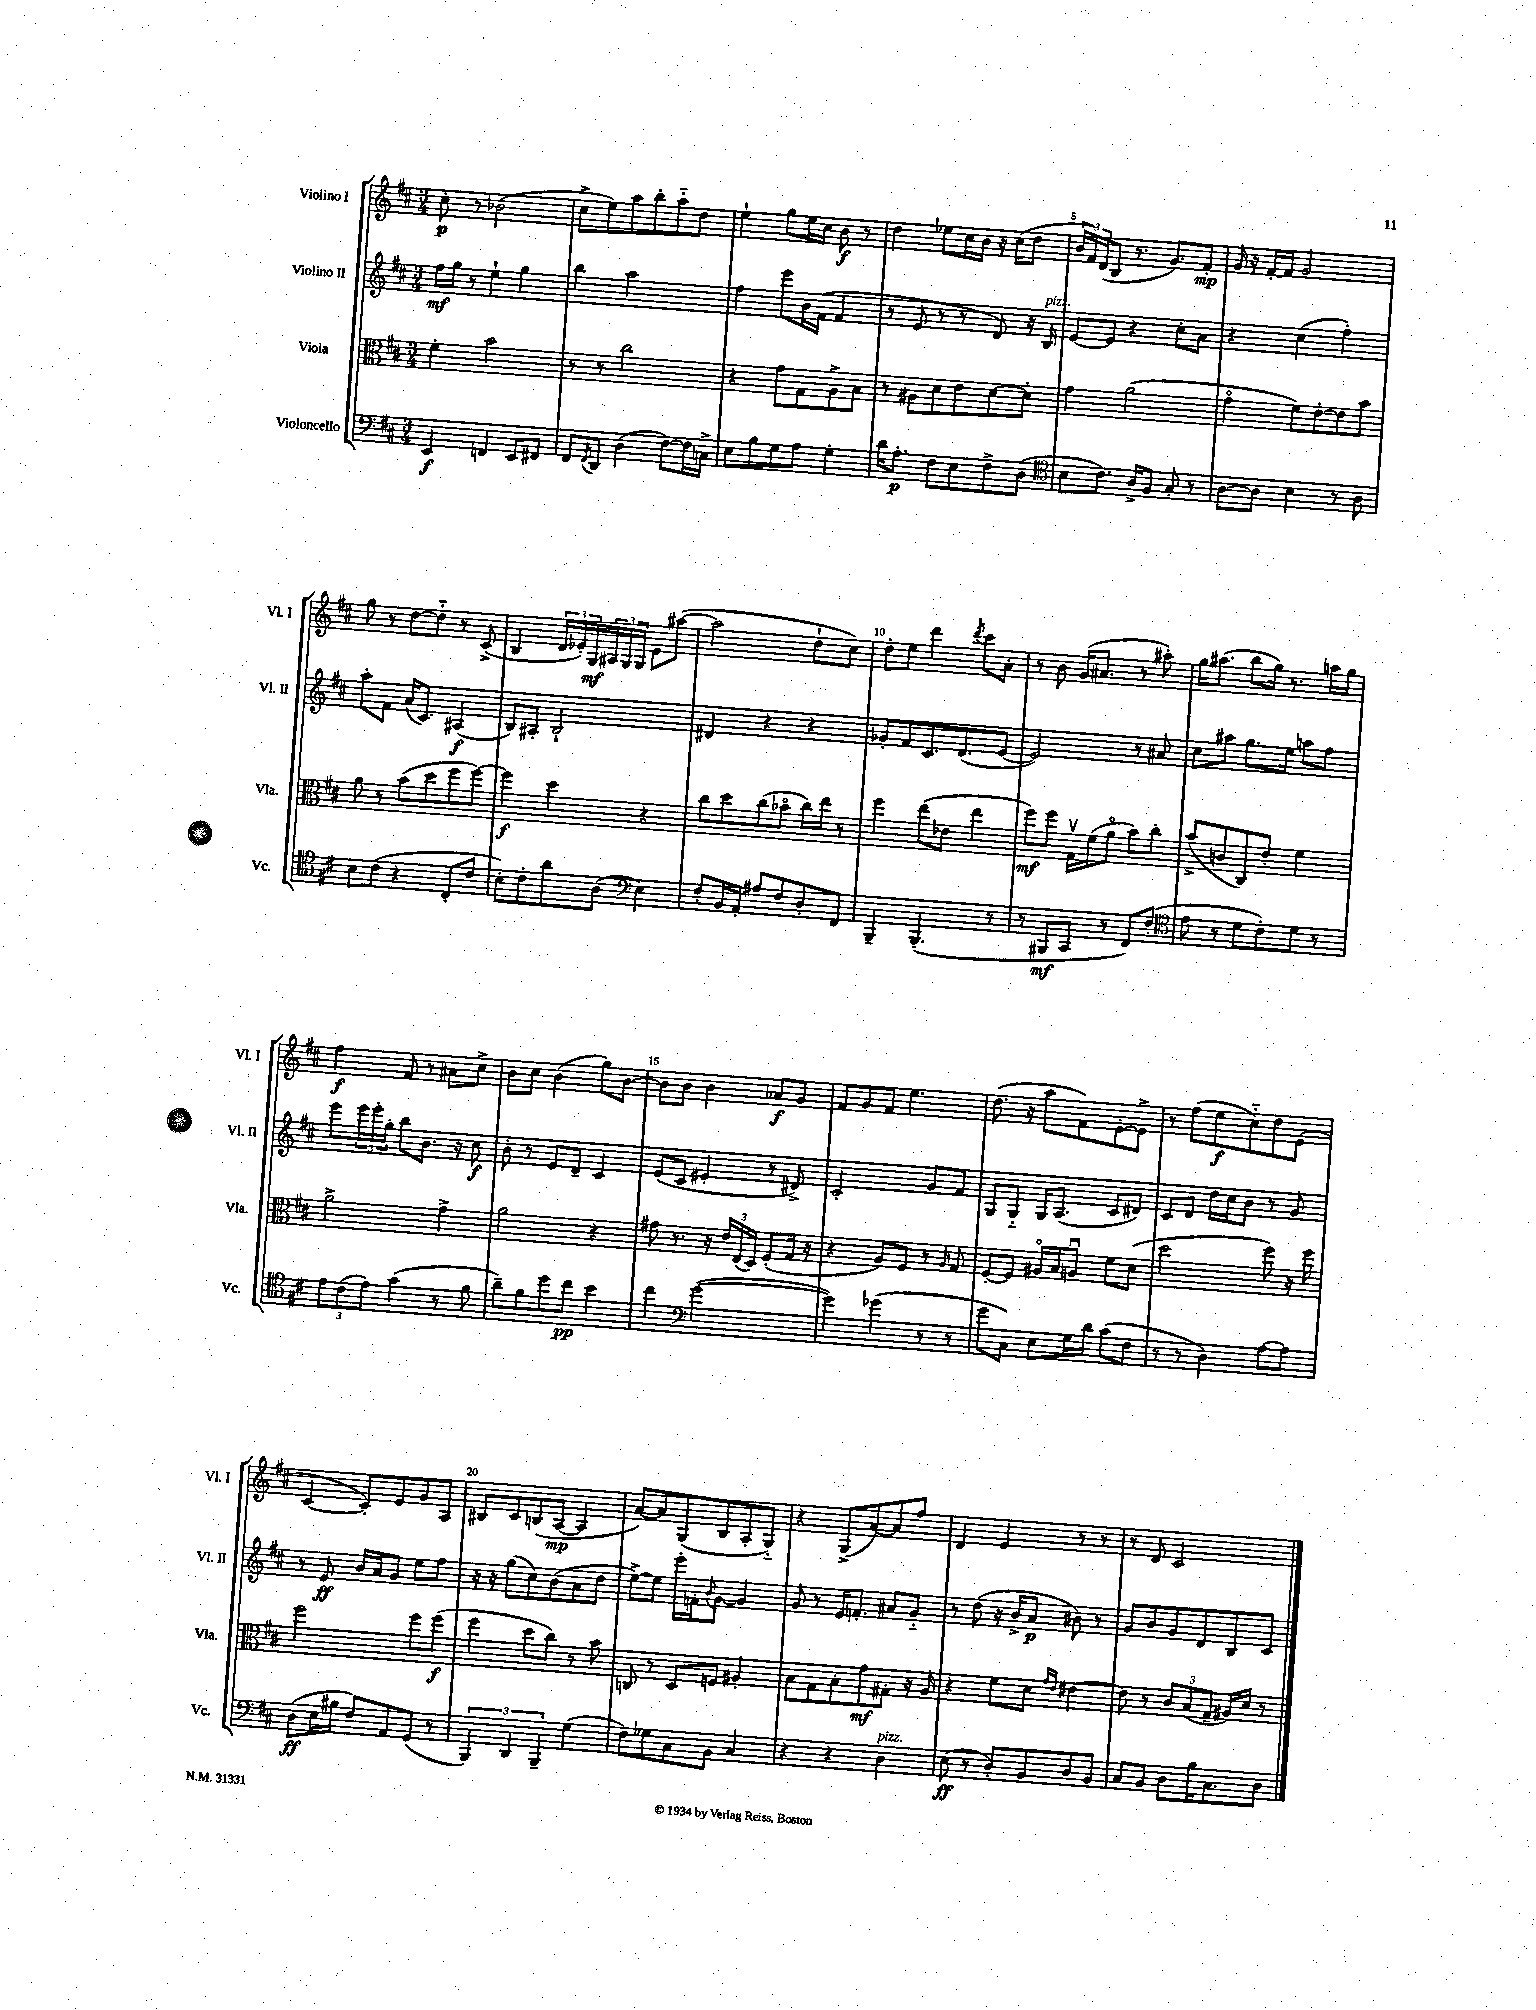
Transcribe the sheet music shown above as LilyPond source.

<<
\new StaffGroup <<
\new Staff = "s0" \with { instrumentName = "Violino I" shortInstrumentName = "Vl. I" } {
    \clef treble \key d \major \numericTimeSignature \time 3/4
    cis''8-.\p r8 bes'2( |
    cis''8-> e''8) a''8 b''8-. a''8-_ d''8 |
    e''4-! g''8 e''16 cis''16 b'8\f r8 |
    d''4 ees''8 cis''16 b'16 r16 cis''16( d''8 |
    \tuplet 3/2 { b'16 fis'16) d'16( } b8 r8. g'8.) fis'8-.\mp |
    g'16 r16 fis'16~-. fis'16 g'2 |
    g''8 r8 d''8~ d''8-_ r8 cis'8->( |
    b4 \tuplet 3/2 { d'16 ees'16-.) g16\mf } \tuplet 3/2 { ais16 g16 g16 } ees'8 ais''8~( |
    ais''2 d''8-! cis''8) |
    d''8-. e''8 d'''4 \acciaccatura { d'''8 } cis'''8 a'8-. |
    r8 b'8 g'16( ais'8. r8 ais''8-.) |
    g''16 ais''8.( b''8 g''16) r8. a''16 g''16 |
    fis''4\f fis'8 r8 ais'8 cis''8-> |
    b'8 cis''8 b'4( g''8) b'8~ |
    b'8 b'8 b'4 aes'8\f g'8 |
    fis'8 g'8 fis'8 e''4. |
    d''8.( r16 a''8 fis'8) e'8~-. e'8-> |
    r8 fis''8( e''8\f cis''8-_) d''8 e'8( |
    cis'4~ cis'8-.) e'8 g'8 a8 |
    bis8 cis'8 b8( a8~\mp a4 |
    a'8~) a'8 g8( b8 a8-. g8-_) |
    r4 g8->( a'8~) a'8 fis''8 |
    d'4 e'4 r8 r8 |
    r8 d'8 cis'2 \bar "|." |
}
\new Staff = "s1" \with { instrumentName = "Violino II" shortInstrumentName = "Vl. II" } {
    \clef treble \key d \major \numericTimeSignature \time 3/4
    fis''16\mf g''16 r8 e''4-! g''4 |
    b''4 a''2 |
    fis''4 e'''8 b'16 fis'16( fis'4 |
    r8 e'8 r8 r8 d'8) r16 b16^\markup { \italic "pizz." } |
    e'8~ e'8 r4 cis''8-. a'8 |
    r4 cis''4( fis''4-.) |
    a''8-. fis'8 a'16( cis'8.) ais4\f( |
    b8) ais8-. b2-! |
    dis'4 r4 r4 |
    ges'8-. fis'8 cis'8. d'8.( e'8~ |
    e'2) r8 ais'8 |
    cis''8 ais''8 g''8. e''16 a''8 fis''8 |
    e'''8 \tuplet 3/2 { e'''16 e'''16-. g''16-. } b''8 b'8. r16 cis''8\f |
    b'8-. r8 e'8 d'8-- cis'4 |
    e'8( cis'8 eis'4-. r8 dis'8->) |
    cis'2-. g'8 fis'8 |
    g8 g8-_ g16 a8.( cis'8 dis'8) |
    cis'8 d'8 d''16 cis''16 b'8 r8 g'8 |
    r8 e'8\ff b'16 a'16 g'8 e''8 fis''8 |
    r16 r16 g''8( cis''8) b'8( a'8 d''8 |
    e''8~->) e''8 e'''16-. f'16-. \appoggiatura { b'8 } g'8~ g'4 |
    g'8 r8 e'16 f'8.-. ais'8 g'8-_ |
    r8 d''8( r16 b'16-> a'8\p bis'8) r8 |
    g'8 b'8 g'8 d'8 b8 cis'8 \bar "|." |
}
\new Staff = "s2" \with { instrumentName = "Viola" shortInstrumentName = "Vla." } {
    \clef alto \key d \major \numericTimeSignature \time 3/4
    fis'4-. b'2 |
    r8 r8 cis''2 |
    r4 g'8 g8 a8-> b8 |
    r8 ais8 d'8 e'8 d'8~ d'8-. |
    g'4 a'2( |
    g'4\flageolet fis'8) e'8~-. e'8 b'8 |
    a'8 r8 b'8( d''8 fis''8 fis''8~) |
    fis''4\f d''4 r4 |
    cis''8 d''8 cis''8( bes'8\flageolet cis''16) e''16 r8 |
    fis''4 e''8( ees'8 e''4 |
    fis''8\mf) fis''8 g16\upbow fis'16( a'8\flageolet b'8) cis''8-. |
    b'8->( c'8 cis8) e'8-. fis'4 |
    a'2-> g'4-> |
    a'2 r4 |
    gis'8 r8. r16 \tuplet 3/2 { e'16 e16( d16) } fis8-.( g16 r16 |
    r4 a8) fis8 r8 \grace { a16 } g8 |
    fis8~-. fis8 ais16\flageolet b16 a8\downbow fis'8 d'8( |
    d''2 fis''8) r16 fis''16 |
    fis''2 fis''8 fis''8\f( |
    fis''4 d''8 cis''8) r8 b'8 |
    c8 r8 d8 f8 ais4-. |
    b8 g8 b8-. g'8\mf gis8-. r16 a16 |
    r4 fis'8 d'8 \grace { g'16 e'16 } eis'4~ |
    eis'8 r8 \tuplet 3/2 { cis'8 b8( g8-- } ais16) d'16 r8 \bar "|." |
}
\new Staff = "s3" \with { instrumentName = "Violoncello" shortInstrumentName = "Vc." } {
    \clef bass \key d \major \numericTimeSignature \time 3/4
    e,4\f f,4 e,8 fis,8 |
    fis,8 \acciaccatura { fis,8 } d,8 d4( fis8~) fis16 c16-> |
    e8 b8 g8 a8 g4-. |
    d'16 a8.-.\p fis8 e8 fis8-> d8( |
    \clef tenor b8 cis'8.) a16-> fis8 g8-. r8 |
    a8~ a8 b4 r8 a8 |
    b8 cis'8( r4 cis8-. cis'8 |
    b8-.) cis'8-. a'8 a8( \clef bass e4) |
    fis8-. b,16 a,16-. ais8 fis8 d8-. fis,8 |
    b,,4-- b,,4.-.( r8 |
    r8 bis,,8\mf cis,8 r8 fis,8) fis8-.( |
    \clef tenor e'8 r8 d'8 cis'8-.) d'8 r8 |
    \tuplet 3/2 { e'8 cis'8( e'8) } g'4( r8 fis'8 |
    a'8--) fis'8 d''8 cis''8\pp b'4 |
    cis''4 \clef bass g'2~( |
    g'4) ges'4( r8 r8 |
    g'8 cis8) e8 g16 d'16 cis'8( fis8 |
    r8 r8 d4) a8~ a8 |
    d8\ff( e16 bis16 fis8) a,8 g,8( r8 |
    \tuplet 3/2 { b,,4) d,4 b,,4-- } g4( |
    fis8) ges8 cis8 b,8 cis4 |
    r4 r4 d4^\markup { \italic "pizz." } |
    e8\ff( r8 d8-.) b,8 d8 b,8 |
    cis8 b,8 d8 b16 cis8. d8 \bar "|." |
}
>>
>>
\layout { \context { \Score \override BarNumber.break-visibility = ##(#f #t #t) barNumberVisibility = #(every-nth-bar-number-visible 5) } }
